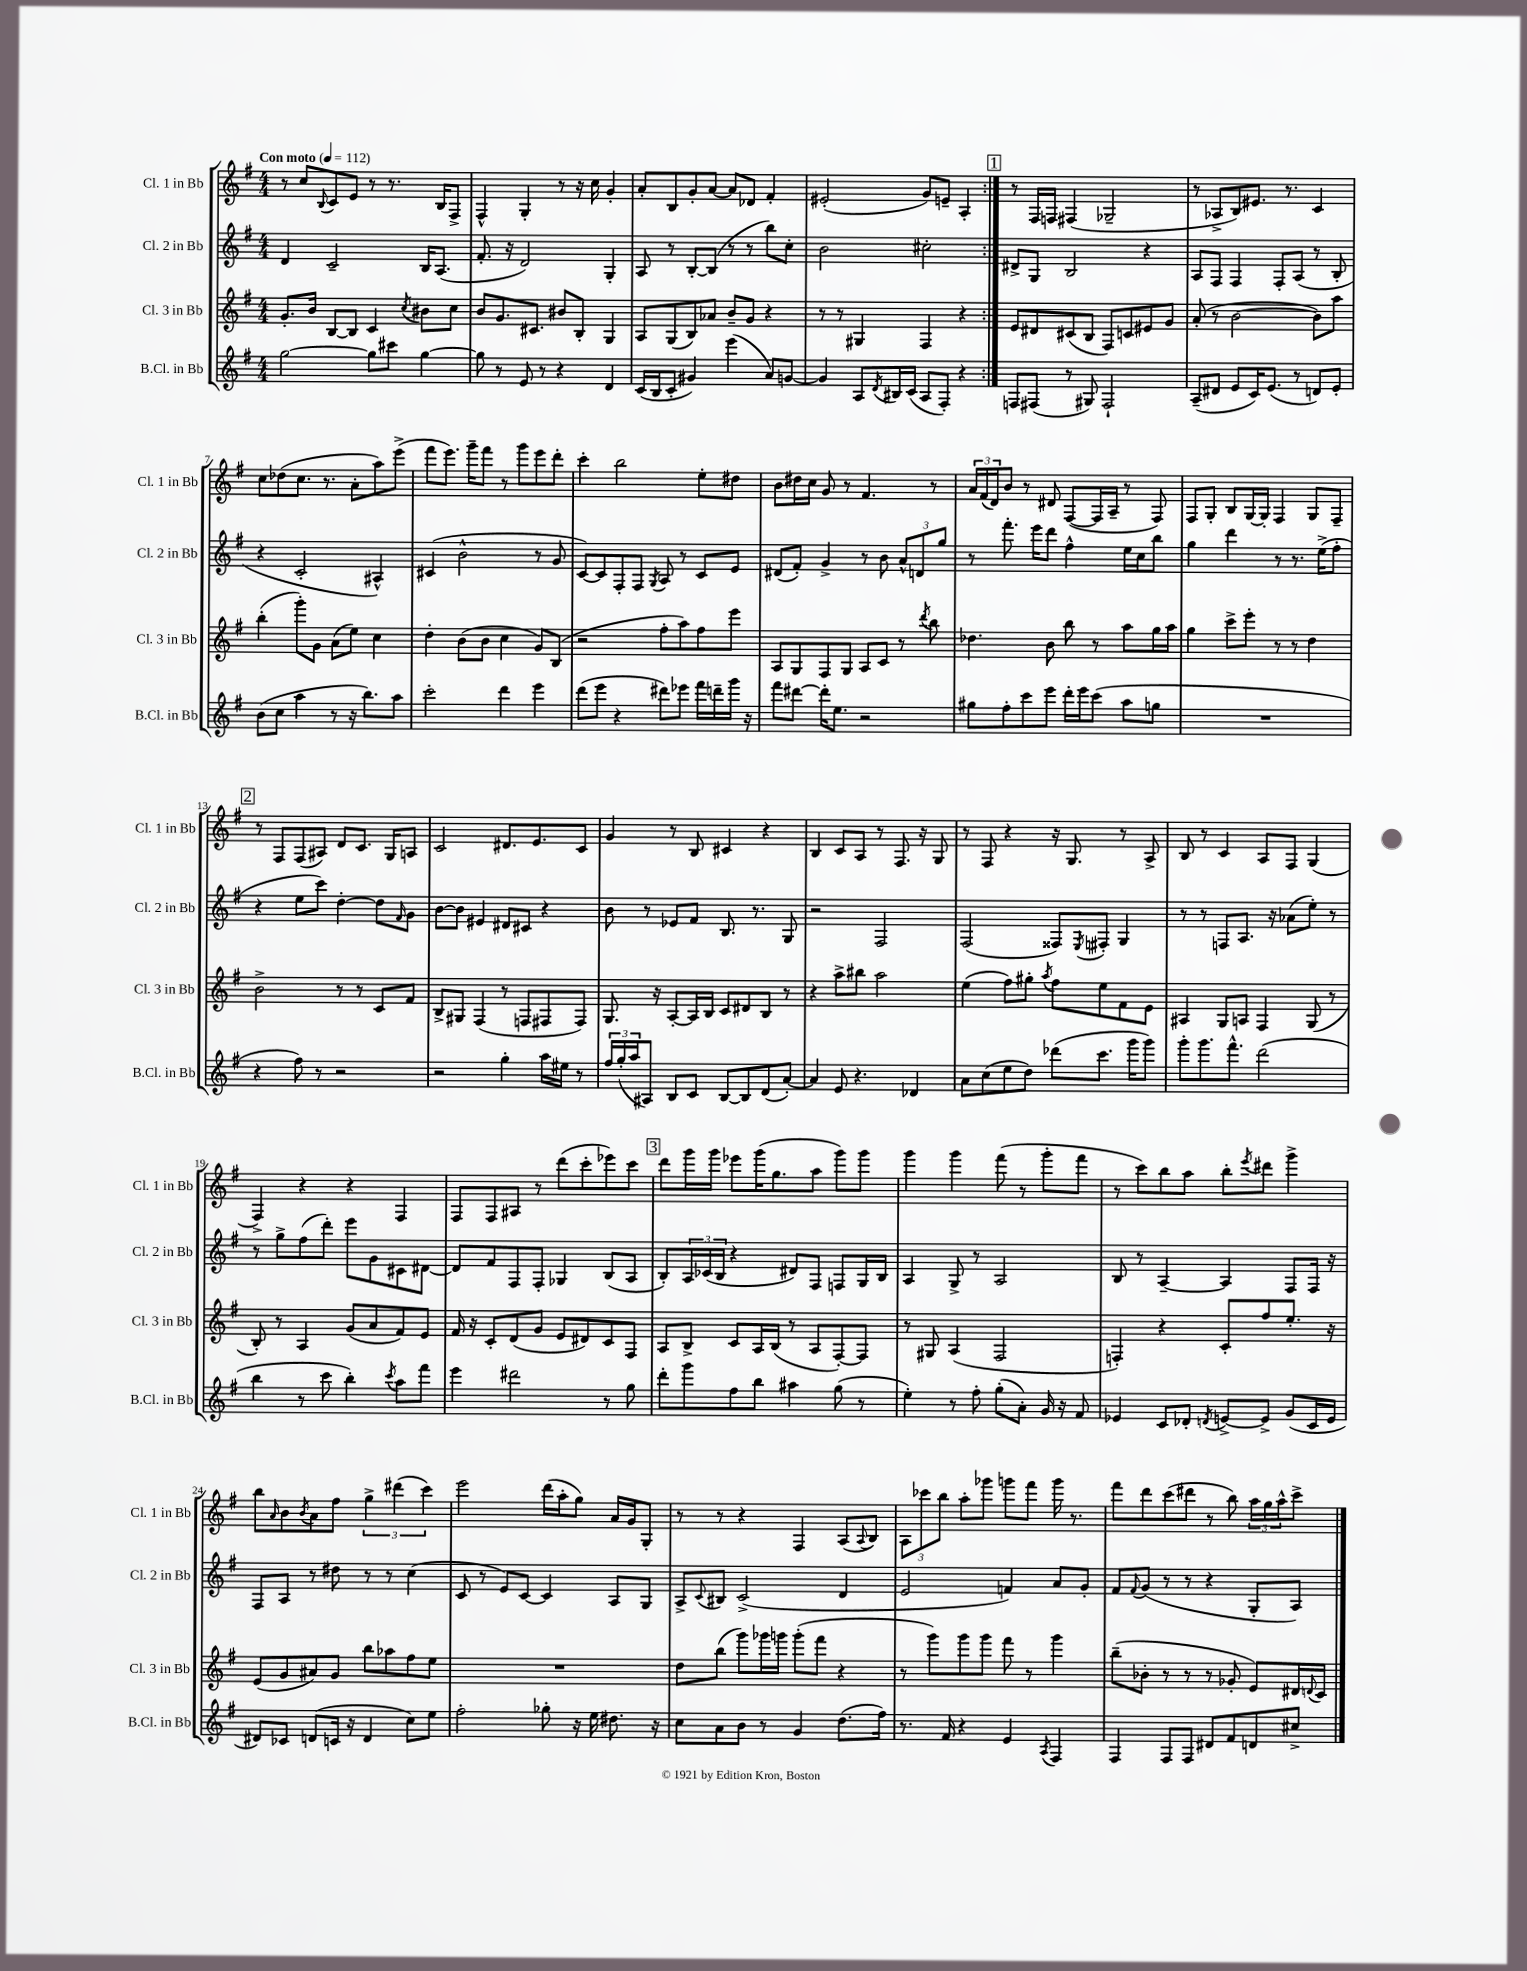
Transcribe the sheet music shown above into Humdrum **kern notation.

**kern	**kern	**kern	**kern
*staff4	*staff3	*staff2	*staff1
*clefG2	*clefG2	*clefG2	*clefG2
*k[f#]	*k[f#]	*k[f#]	*k[f#]
*M4/4	*M4/4	*M4/4	*M4/4
*MM112	*MM112	*MM112	*MM112
[2gg	8.g'	4d	8r
.	.	.	8cc
.	16b	.	.
.	.	.	8qqB
.	[8B	2c~	8c
.	8B]	.	8e
8gg]	4c	.	8r
8ccc#	.	.	8.r
.	8qcc	.	.
[4gg	8b#	16B	.
.	.	(8.A	16B
.	8cc	.	8F#^
=	=	=	=
8gg]	8b	8.f#'	4F#^^
8r	8.g	.	.
.	.	16r	.
8e	.	2d)	4G'
.	8.c#	.	.
8r	.	.	.
4r	8b#	.	8r
.	8B'	.	16r
.	.	.	16cc
4d	4G	4G'	4g'
=	=	=	=
(16c	8A	8A	8a'
16B	.	.	.
8c'	(8G	8r	8B
4g#)	8B)	[8B'	8g'
.	8a-	(8B]	[8a
(4eee	8b~	8r	8a]
.	8g	8r	8d-
8a)	4r	8bb)	4f#'
[8g	.	8cc'	.
=	=	=	=
4g]	8r	2b	(2e#'
.	8r	.	.
8A	4G#	.	.
8qd	.	.	.
16B#	.	.	.
(16c	.	.	.
8A	4F#	2cc#'	8g)
8F#')	.	.	8e~
4r	4r	.	4A'
=:|!	=:|!	=:|!	=:|!
8F	8e	8d#^	8r
(8F#	8d#	8G	16F#
.	.	.	16F
8r	(8c#	2B	(4F#
8G#)	8B	.	.
2F#`	8F#)	.	2G-~
.	8c	.	.
.	8e#	4r	.
.	8g	.	.
=	=	=	=
(8A~	(8a'	8A	8r
8d#	8r	8F#	8A-^
8e	[2b	4F#	8B)
16c)	.	.	8.e#
(8.e	.	.	.
.	.	8F#'	.
.	.	.	8.r
8r	.	(8A	.
8d)	8b])	8r	4c
8e'	8aa	8B'	.
=	=	=	=
(8b	(4bb'	4r	8cc
8cc	.	.	(8dd-
4aa	8ggg')	2c'	8.cc
.	8g	.	.
.	.	.	8.r
8r	(8a	.	.
16r	8ee)	.	8a'
8.bb)	.	.	.
.	4cc	4A#^^)	8aa)
8aa	.	.	(8eee^
=	=	=	=
2ccc'	4dd'	(4c#	8fff#
.	.	.	8.eee)
.	(8b	2b^^	.
.	.	.	16ggg~
.	8b	.	8fff#
4ddd	4cc	.	8r
.	.	.	8ggg
4eee	8g)	8r	8eee
.	(8B	8g	8ddd'
=	=	=	=
(8ddd	2r	[8c)	4ccc'
8eee	.	8c]	.
4r	.	8F#'	2bb
.	.	8F#	.
.	.	8qG	.
8ddd#)	8ff#'	8A	.
8eee-	8aa)	8r	.
16fff#	8ff#	8c	8ee'
16ddd~	.	.	.
16ggg	8eee	8e	8dd#
16r	.	.	.
=	=	=	=
8fff#	8A	(8d#	8b
[8ddd#	8G	8f#')	16dd#
.	.	.	16cc
16ddd#']	8F#	4g^	8g
8.ee	.	.	.
.	8G	.	8r
2r	8A	8r	4.f#
.	8c	8b	.
.	8r	12a^^	.
.	.	12d	.
.	8qddd	.	.
.	8bb	.	8r
.	.	12gg	.
=	=	=	=
8gg#	4.dd-	8r	24a
.	.	.	(24f#
.	.	.	24d)
8ff#'	.	8.fff#'	8b
8ccc	.	.	8r
.	.	16eee	.
8eee	8b	8ddd	8d#
16ddd'	8bb	4ff#^^	([8F#
16eee	.	.	.
(8ccc	8r	.	16F#]
.	.	.	16A~
8aa	8aa	16ee	8r
.	.	16cc	.
8gg	16gg	8bb	8F#)
.	16aa	.	.
=	=	=	=
1r	4gg	4gg	8F#
.	.	.	8G'
.	8ccc^	4ddd	8B
.	8eee'	.	[16G
.	.	.	16G']
.	8r	8r	4F#
.	8r	8.r	.
.	4dd	.	8G
.	.	(16ee^	.
.	.	8ff#'	8F#~
=	=	=	=
4r	2b^	4r	8r
.	.	.	8F#
8ff#)	.	8ee	(8F#
8r	.	8ccc)	8A#)
2r	8r	[4dd'	8d
.	8r	.	8.c
.	8c	8dd]	.
.	.	.	16G
.	.	16qqf#	.
.	8f#	8g	8A
=	=	=	=
2r	8B^	[8b	2c
.	8G#	8b]	.
.	(4F#	4e#	.
4gg'	8r	8d#	8.d#
.	8F	8c#	.
.	.	.	8.e
16aa	8F#	4r	.
16ee#	.	.	.
8r	8F#)	.	8c
=	=	=	=
24ff#	8.G	8b	4g
(24gg'	.	.	.
24aa	.	.	.
8A#)	.	8r	.
.	16r	.	.
8B	[8A'	8e-	8r
8c	16A]	8f#	8B
.	16B	.	.
[8B	8c	8.B	4c#
8B]	8d#	.	.
.	.	8.r	.
(8d	8B	.	4r
[8a')	8r	8G	.
=	=	=	=
4a]	4r	2r	4B
8e	8aa^	.	8c
4.r	8bb#	.	8A
.	2aa	2F#	8r
.	.	.	8.F#
4d-	.	.	.
.	.	.	16r
.	.	.	8G
=	=	=	=
8a	(4ee	(2F#	8r
(8cc	.	.	8F#
8ee	8ff#)	.	4r
8dd)	8gg#'	.	.
.	8qaa	.	.
(8ddd-	8ff#	8F##)	16r
.	.	.	8.G
.	.	8qE	.
8.ccc	8ee	8F#'	.
.	8f#	4G	8r
16ggg	.	.	.
8ggg)	8e	.	8A^
=	=	=	=
8ggg'	4A#	8r	8B
8.ggg	.	8r	8r
.	8G	8F	4c
8.fff#^^	.	.	.
.	8A	8.A	.
(2ddd	4F#	.	8A
.	.	16r	.
.	.	(8a-	8F#
.	(8G	8ee')	(4G
.	8r	8r	.
=	=	=	=
4bb	8B')	8r	4F#^)
.	8r	8gg^	.
8r	4A	(8ff#	4r
8ccc	.	8ddd')	.
4bb')	(8g	8eee	4r
.	8a	8g	.
8qccc	.	.	.
8aa	8f#)	8c#	4F#
8fff#	8e	[8d#	.
=	=	=	=
4eee	16f#	8d#]	8F#
.	16r	.	.
.	8c'	8f#	8F#
2ddd#	(8d	8F#	8A#
.	8g	8F#'	8r
.	8e	4G-	(8ddd
.	8d#)	.	8ccc'
8r	8c	(8B	8eee-)
8gg	8F#	8A	8ccc
=	=	=	=
8ddd'	8A	8B')	8ddd
8ggg	8B^	24A	16ggg
.	.	(24c-	.
.	.	.	16ggg
.	.	24B	.
8ff#	8c	4r	8eee-
8bb	16A	.	(16ggg
.	(16B	.	8.gg
4aa#	8r	8d#)	.
.	8A	8F#	8aa
(8gg	[8F#')	8F	8ggg)
8r	8F#]	16G	8ggg
.	.	16B	.
=	=	=	=
4ee')	8r	4A	4ggg
.	8G#	.	.
8r	(4A	8G^	4ggg
8ff#'	.	8r	.
(8gg'	2F#	2A	(8fff#
8a')	.	.	8r
16g	.	.	8ggg'
16r	.	.	.
8f#	.	.	8fff#
=	=	=	=
4e-	4F')	8B	8r
.	.	8r	8ccc)
8c	4r	[4A~	8bb
8d-'	.	.	8aa
8qd	.	.	.
[8e^	8c'	4A]	8bb'
.	.	.	8qeee
8e^]	8ff#	.	8ddd#
(8g	8.ee'	8F#	4ggg^
16c	.	16F#	.
16e	16r	16r	.
=	=	=	=
8d#)	(8e	8F#	8bb
.	.	.	16qqa
8c-	8g	8A	8b
.	.	.	8qb
(8d	8a#)	8r	8a
16c	8g	8dd#	8ff#
16r	.	.	.
4d	8bb	8r	6gg^
.	8aa-	8r	.
.	.	.	(6ddd#
8cc)	8ff#	(4cc	.
.	.	.	6ccc)
8ee	8ee	.	.
=	=	=	=
2ff#'	1r	8c	2eee
.	.	8r	.
.	.	8e)	.
.	.	[8c	.
8gg-'	.	4c]	(16ddd
.	.	.	16aa'
16r	.	.	8gg)
16ee	.	.	.
8.dd#	.	8A	16a
.	.	.	16g
.	.	8G	8G'
16r	.	.	.
=	=	=	=
8cc	8dd	8A^	8r
.	.	8qqc	.
8a	(8bb	8B#	8r
8b	8ggg)	(2c^	4r
8r	16ggg-	.	.
.	16ggg	.	.
4g	(8ggg'	.	4F#
.	8fff#	.	.
(8.dd	4r	4d	(8A
.	.	.	8qqA
.	.	.	8B)
16ff#)	.	.	.
=	=	=	=
8.r	8r	2e	12A
.	.	.	12ccc-
.	8ggg)	.	.
.	.	.	12bb
16f#	.	.	.
4r	8ggg	.	8aa'
.	8ggg	.	8ggg-
4e	8fff#	4f)	8ggg
.	8r	.	8fff#
8qA	.	.	.
4F#	4ggg	8a	16ggg
.	.	.	8.r
.	.	8g'	.
=	=	=	=
4F#	(8bb~	8f#	8fff#
.	.	8qqf#	.
.	8b-'	(8g	8ddd
8F#	8r	8r	(8ccc
8F#	8r	8r	8ddd#
8d#	8r	4r	8r
8f#	8g-'	.	8bb)
8d	8e)	8G'	24aa
.	.	.	24gg
.	.	.	24aa^^
8cc#^	16d#	8A)	8ccc^
.	8qqd	.	.
.	16c	.	.
==	==	==	==
*-	*-	*-	*-
